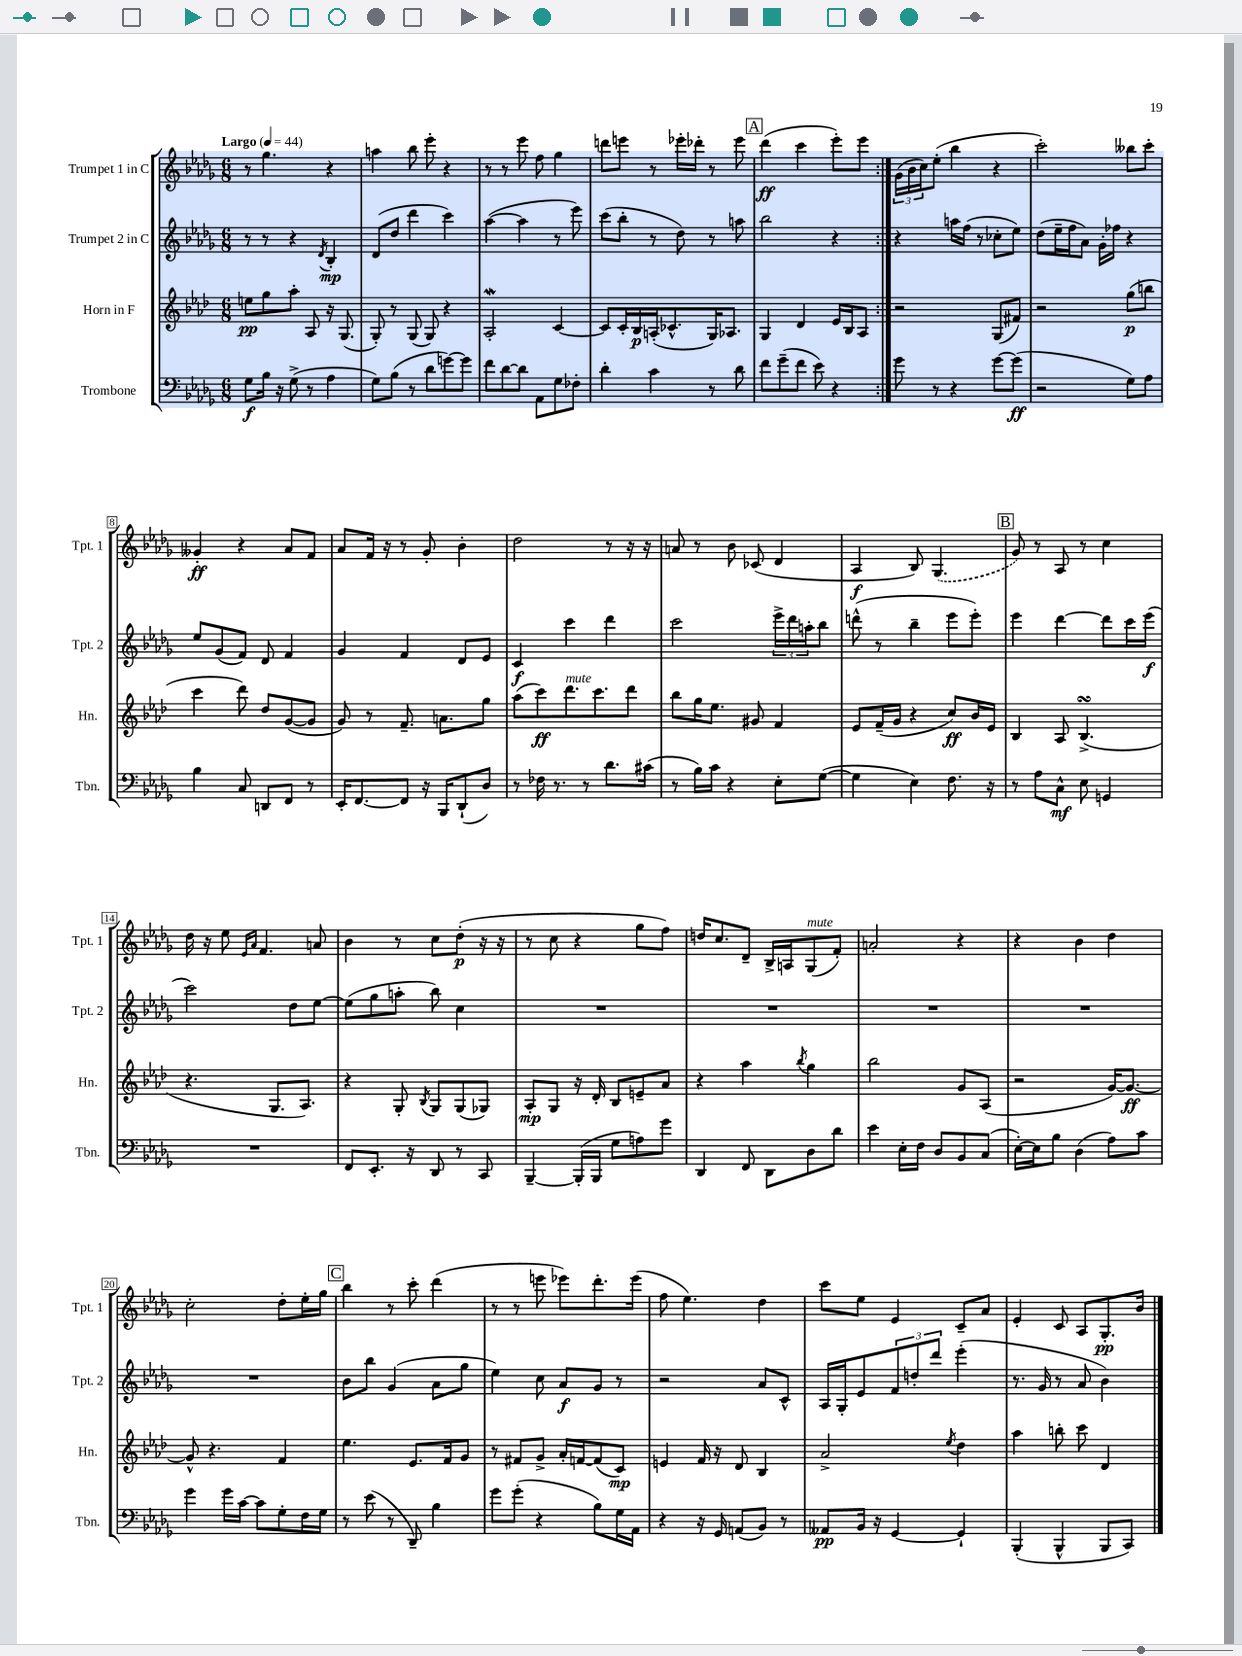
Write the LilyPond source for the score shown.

<<
\new StaffGroup <<
\new Staff = "s0" \with { instrumentName = "Trumpet 1 in C" shortInstrumentName = "Tpt. 1" } {
    \clef treble \key des \major \numericTimeSignature \time 6/8 \tempo "Largo" 4 = 44
    \repeat volta 2 { r8 ges''4. r4 |
    a''4 bes''8 ees'''8-. r4 |
    r8 r8 ees'''8 f''8 ges''4 |
    d'''8 e'''8 r8 ees'''16-. des'''16-. r8 ees'''8 |
    \mark \markup { \box "A" } des'''4\ff( c'''4 ees'''8-.) ees'''8 | }
    \tuplet 3/2 { ges'16( bes'16 c''16) } ees''8-.( bes''4 r4 |
    c'''2-.) beses''8 c'''8-. |
    geses'4-.\ff r4 aes'8 f'8 |
    aes'8 f'16 r16 r8 ges'8-. bes'4-. |
    des''2 r8 r16 r16 |
    a'8 r8 bes'8 ces'8( des'4 |
    aes4\f bes8) \once \slurDashed ges4.( |
    \mark \markup { \box "B" } ges'8) r8 aes8 r8 c''4 |
    des''16 r16 ees''8 \grace { ees'16 aes'16 } f'4. a'8 |
    bes'4 r8 c''8 des''8-.\p( r16 r16 |
    r8 c''8 r4 ges''8 f''8) |
    d''16 c''8. des'8-- bes16-> a16 ges8^\markup { \italic "mute" }( f'8-.) |
    a'2-. r4 |
    r4 bes'4 des''4 |
    c''2-. des''8-. ees''16-. ges''16 |
    \mark \markup { \box "C" } bes''4 r8 c'''8-. des'''4( |
    r8 r8 e'''8 ees'''8) des'''8.-. ees'''16( |
    f''8 ees''4.) des''4 |
    c'''8 ees''8 ees'4 c'8-- aes'8 |
    ees'4-. c'8 aes8 ges8.-.\pp bes'16 \bar "|." |
}
\new Staff = "s1" \with { instrumentName = "Trumpet 2 in C" shortInstrumentName = "Tpt. 2" } {
    \clef treble \key des \major \numericTimeSignature \time 6/8
    \repeat volta 2 { r8 r8 r4 \acciaccatura { des'8 } bes4-.\mp |
    des'8( des''8 des'''4 c'''4) |
    aes''4~( aes''4 r8 ees'''8) |
    c'''8( bes''8-. r8 des''8) r8 a''8 |
    \mark \markup { \box "A" } bes''2 r4 | }
    r4 a''16 f''16( r8 ces''8-. ees''8) |
    des''8( ees''16-- f''16 aes'8) ges'16-. fes''16 r4 |
    ees''8 ges'8( f'8) des'8 f'4 |
    ges'4 f'4 des'8 ees'8 |
    c'4\f c'''4 des'''4 |
    c'''2 \tuplet 3/2 { ees'''16-> des'''16 a''16-. } bes''8 |
    d'''8-^( r8 bes''4-- ees'''8 ees'''8-.) |
    \mark \markup { \box "B" } ees'''4 des'''4~ des'''8 c'''16 ees'''16\f( |
    c'''2) des''8 ees''8~ |
    ees''8( ges''8 a''8-. bes''8) c''4 |
    R2. |
    R2. |
    R2. |
    R2. |
    R2. |
    \mark \markup { \box "C" } bes'8 bes''8 ges'4( aes'8 ges''8 |
    ees''4) c''8 aes'8\f ges'8 r8 |
    r2 aes'8 c'8-^ |
    aes16 ges16-. ees'8 \tuplet 3/2 { f'8 d''8-. des'''8 } ees'''4-.( |
    r8. ges'16 r8 aes'8 bes'4) \bar "|." |
}
\new Staff = "s2" \with { instrumentName = "Horn in F" shortInstrumentName = "Hn." } {
    \clef treble \key aes \major \numericTimeSignature \time 6/8
    \repeat volta 2 { e''8\pp g''8 aes''8-. aes8 r16 g8.( |
    g8-.) r8 g8( g8) r4 |
    aes2-.\mordent c'4~ |
    c'8 c'16-. bes16\p a16-.( ces'8.-^ g16) aes8. |
    \mark \markup { \box "A" } g4 des'4 ees'16 bes16 aes8 | }
    r2 g8( fis'8) |
    r2 g''8\p( b''8 |
    c'''4 des'''8) des''8 g'8~( g'8 |
    g'8) r8 f'8.-- a'8. g''8 |
    aes''8( c'''8\ff) des'''8.^\markup { \italic "mute" } c'''8. des'''8 |
    bes''8 g''16 ees''8. gis'8 f'4 |
    ees'8 f'16--( g'16 r4 c''8\ff) bes'16 ees'16 |
    \mark \markup { \box "B" } bes4 aes8 bes4.->\turn( |
    r4. g8. aes8.) |
    r4 g8-. \acciaccatura { bes8 } g8 g8( ges8) |
    aes8-.\mp g8 r16 des'16-. bes8 e'8-- aes'8 |
    r4 aes''4 \acciaccatura { bes''8 } g''4 |
    bes''2 g'8 aes8( |
    r2 g'16~) g'8.~\ff |
    g'8-^ r4. f'4 |
    \mark \markup { \box "C" } ees''4. ees'8. f'16 g'8 |
    r8 fis'8 g'8-> aes'16-. f'16~ f'8( c'8\mp) |
    e'4 f'16 r16 des'8 bes4 |
    aes'2-> \acciaccatura { ees''8 } des''4 |
    aes''4 b''8-. c'''8 des'4 \bar "|." |
}
\new Staff = "s3" \with { instrumentName = "Trombone" shortInstrumentName = "Tbn." } {
    \clef bass \key des \major \numericTimeSignature \time 6/8
    \repeat volta 2 { ges8\f bes16 r16 ges8->( r8 aes4 |
    ges8) bes8( r8 des'8 g'8~) g'8 |
    f'8 des'8~ des'8 aes,8 ges8 fes8-. |
    des'4-. c'4 r8 des'8 |
    \mark \markup { \box "A" } f'8 ges'8--( f'8 ees'8) r4 | }
    ges'8 r8 r4 ges'8~ ges'8\ff( |
    r2 ges8) aes8 |
    bes4 c8 d,8 f,8 r8 |
    ees,16-. f,8.~ f,8 r16 bes,,16 des,8-!( des8) |
    r8 fes16 r8. r8 des'8. cis'16( |
    r8 bes16) c'16 r4 ees8-. ges8~( |
    ges4 ees4) f8. r16 |
    \mark \markup { \box "B" } r8 aes8 c8-^\mf ees8 g,4 |
    R2. |
    f,8 ees,8.-. r16 des,8 r8 c,8 |
    bes,,4~-- bes,,16-.( bes,,16 ges8 a8) ges'8 |
    des,4 f,8 des,8 des8 des'8 |
    ees'4 ees16-. f16 des8 bes,8 c8( |
    ees16~-.) ees16 bes8 des4( aes8) c'8 |
    ges'4 ges'16 c'16~ c'8 ges8-. f16 ges16 |
    \mark \markup { \box "C" } r8 ees'8( r8 des,8--) bes4 |
    ges'8 ges'8-.( r4 bes8) ges16 aes,16 |
    r4 r16 ges,16 a,8( bes,8) r8 |
    aeses,8\pp bes,16 r16 ges,4~ ges,4-! |
    bes,,4-.( bes,,4-^ bes,,8 c,8) \bar "|." |
}
>>
>>
\layout { \context { \Score \override BarNumber.stencil = #(make-stencil-boxer 0.1 0.3 ly:text-interface::print) } }
